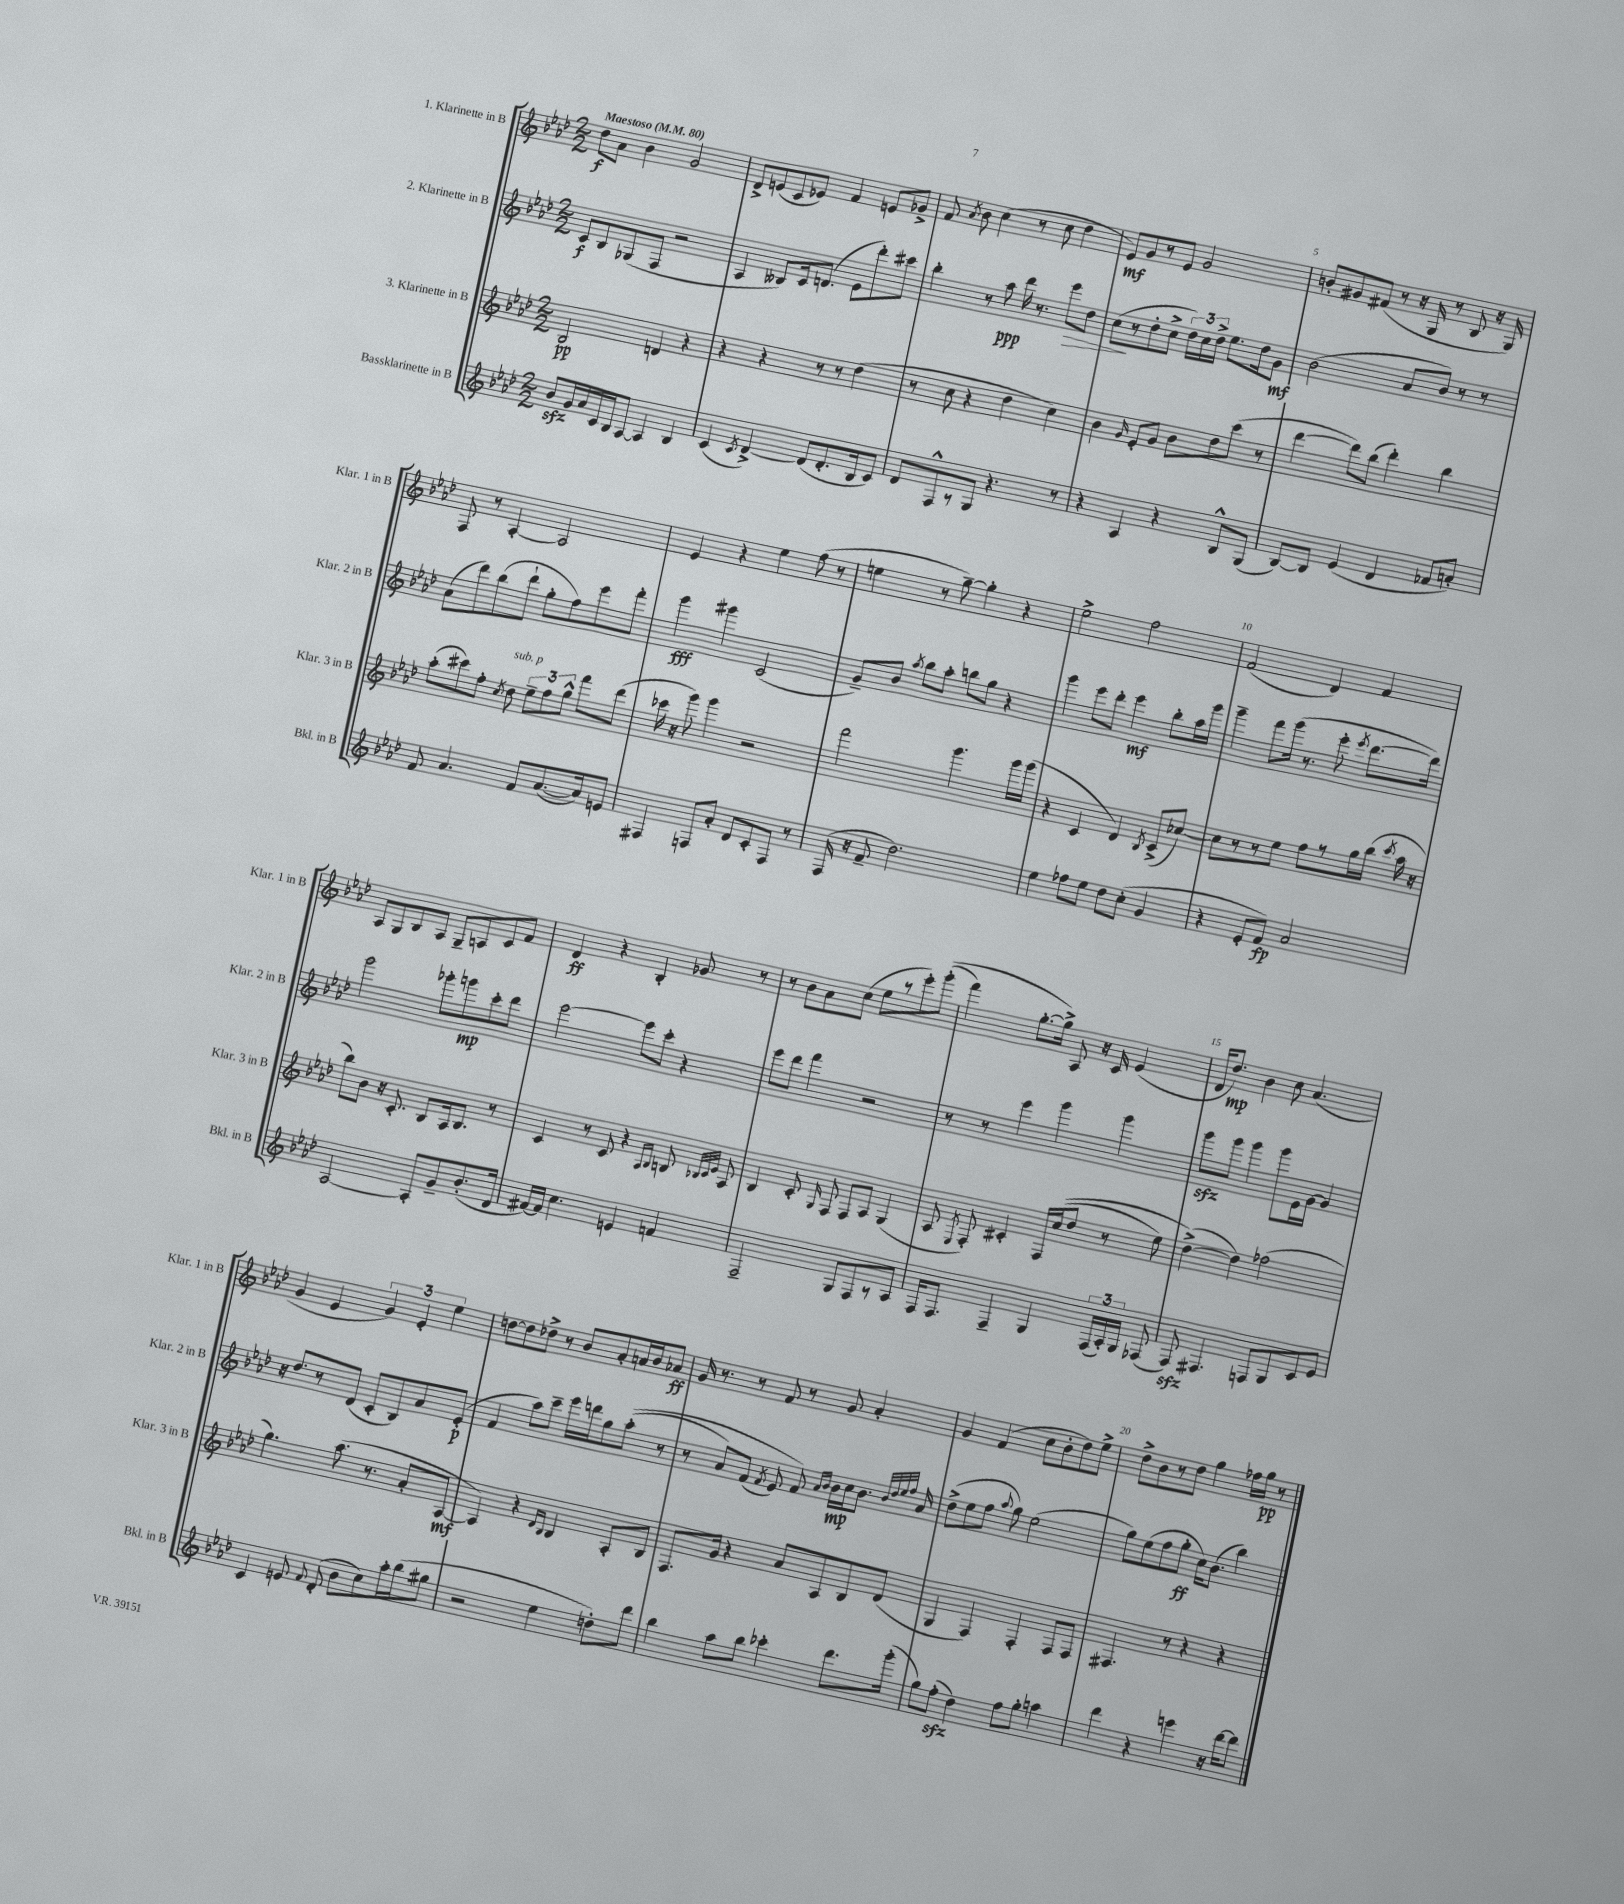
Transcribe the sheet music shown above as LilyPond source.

<<
\new StaffGroup <<
\new Staff = "s0" \with { instrumentName = "1. Klarinette in B" shortInstrumentName = "Klar. 1 in B" } {
    \clef treble \key aes \major \numericTimeSignature \time 2/2 \tempo "Maestoso" 4 = 80
    \autoBeamOff des''8[\f aes'8] bes'4 g'2 |
    des'8[-> e'8( c'8 ees'8]) f'4 e'8[ ges'8]-> |
    f'8 \acciaccatura { aes'8 } bes'8 c''4( r8 c''8 des''4 |
    ees'8[\mf) g'8 r8 ees'8] g'2 |
    b'8[-. gis'8 fis'8]( r8 r16 g16 r8 bes8 r16 g16) |
    f8 r8 aes4~-. aes2 |
    ees'4 r4 ees''4 f''8( r8 |
    e''4 r8 g''8~--) g''4-. r4 |
    ees''2-> f''2 |
    f'2( des'4) f'4 |
    aes8[ g8 bes8 aes8] g8[-- a8 c'8 f'8] |
    des'4\ff r4 bes4-. ges'8 r8 |
    r8 bes'8[ aes'8 c''8]( ees''8[ r8 ees'''8-.) g'''8]-.(\( |
    f'''4) g''8.[~-. g''16]->\) aes8 r16 c'16 ees'4( |
    des'16[ des''8.]\mp) bes'4 c''8 aes'4.( |
    g'4 ees'4 \tuplet 3/2 { g'4) ees'4-. ees''4 } |
    d''8[~ d''8 des''8]-> r8 bes'8[ aes'8-. a'16 bes'16 aes'8]\ff |
    g'16 r8. r8 f'8 r8 g'8 aes'4-. |
    g'4 f'4( c''8[ bes'8-. des''8) ees''8]-> |
    des''8[-> bes'8 r8 des''8] g''4 fes''16[ g''16]\pp r8 \bar "|." |
}
\new Staff = "s1" \with { instrumentName = "2. Klarinette in B" shortInstrumentName = "Klar. 2 in B" } {
    \clef treble \key aes \major \numericTimeSignature \time 2/2
    \autoBeamOff c'8[\f bes8 ges8( f8] r2 |
    aes4 beses8[) c'16 d'8.]( ees'8[ des'''8-.) cis'''8] |
    bes''4-. r8 aes''8\ppp des'''16 r8. ees'''8[\> des''8] |
    c''8[\!( r8 des''8-. c''8]-> \tuplet 3/2 { des''16[) c''16 des''16]-> } ees''8.[ des''16 g'8]\mf |
    bes'2( aes'8[ bes'8]) r8 r8 |
    aes'8[( des'''8) bes''8( des'''8]-! g''8[-. f''8) ees'''8 f'''8]-. |
    g'''4\fff gis'''4 c'2( |
    g'8[--) bes'8] \acciaccatura { aes''8 } bes''8[ aes''8]-. b''8[ g''8] r4 |
    g'''4 ees'''8[ des'''8]-. ees'''4\mf bes''8[-. aes''16 g'''16] |
    g'''4-- f'''8[ g'''16]( r8. ees'''8-. \acciaccatura { ees'''8 } des'''8.[~ des'''16]) |
    g'''2 ges'''8[-. g'''8\mp c'''8-. des'''8] |
    ees'''2~ ees'''8[ c'''8]-. r4 |
    ees'''8[ des'''8] f'''4 r2 |
    r8 r8 ees'''4 g'''4 g'''4 |
    g'''8[\sfz g'''8] g'''4 g'''8[ ees'16 g'16]~ g'4 |
    r16 des''8.[ r8 des'8]( c'8[-. bes8) aes'8 ees'8]-.\p( |
    f'4 aes''8[) c'''8]-- ees'''16[ d'''16 g''8 aes''8]-.(\( r8 |
    r8 aes'8[) f'8]( \acciaccatura { f'8 } ees'8) f'8\) \grace { aes'16[ bes'16] } bes'16[\mp c''16 bes'8.] \grace { bes'32[ des''32 ees''32 f''32] } aes'16 |
    des''8[->( ees''8 f''8] \appoggiatura { aes''8 } g''8) ees''2( |
    g''8[) ees''8( f''8 g''8]-.\ff c''16[) bes'8.]( bes''4) \bar "|." |
}
\new Staff = "s2" \with { instrumentName = "3. Klarinette in B" shortInstrumentName = "Klar. 3 in B" } {
    \clef treble \key aes \major \numericTimeSignature \time 2/2
    \autoBeamOff bes2\pp d'4 r4 |
    r4 r4 r8 r8 des''4( |
    r8 c''8 r4 des''4 c''4) |
    bes'4 \grace { g'16 } ees'8[-. g'8] bes'8[ des''8 c'''8]( r8 |
    des'''4~ des'''8[) bes''8]( des'''4-.) bes''4 |
    aes''8[-.( cis'''8) f''8]-. \acciaccatura { c''8 } des''8^\markup { \italic "sub. p" } \tuplet 3/2 { ees''8[-- f''8 g''8]-^ } f'''8[ des'''8]( |
    ces'''16 r16 g'''8) g'''4 r2 |
    f'''2 g'''4. g'''16[ g'''16]( |
    r4 c'4 des'4) \acciaccatura { bes8 } c'8[->( ces''8]~) |
    ces''8[ r8 r8 ees''8] f''8[ r8 g''16 bes''16]( \acciaccatura { c'''8 } aes''16 r16 |
    bes''8[) bes'8] r16 c'8.-. bes8[ aes16 bes8.] r8 |
    c'4 r8 c'8 r4 \grace { aes16[ bes16] } b8 \grace { bes32[ c'32 ees'32] } aes8 |
    bes4 c'8-. \grace { g16 } f8 f8[ aes8] g4( |
    aes8 \acciaccatura { ees8 } f8-.) cis'4-. f16[ c''16(\( des''8] r8 ees''8) |
    des''4~->(\) des''4) fes''2( |
    g''4.) aes''8.( r8. aes'8[-. aes8]~\mf |
    aes4) r4 \grace { des'16[ bes16] } bes4 aes8[-. bes8] |
    f8.[ g'16] r4 aes'8[ aes8 bes8 des'8]( |
    g4 f4) f4-. f8[ f8] |
    fis4. r8 r4 r4 \bar "|." |
}
\new Staff = "s3" \with { instrumentName = "Bassklarinette in B" shortInstrumentName = "Bkl. in B" } {
    \clef treble \key aes \major \numericTimeSignature \time 2/2
    \autoBeamOff bes'8[\sfz g'16 aes'16 c'16 bes16 aes8]~ aes4 bes4 |
    c'4( \acciaccatura { c'8 } des'4~->) des'8[( des'8.-. bes16 c'8]) |
    des'8[ f8-^ r8 g8] r4. r8 |
    r4 aes4 r4 bes8[-^ g8]( |
    bes8[~) bes8] ees'4( des'4 fes'8[ a'8]-.) |
    f'8 aes'4. f'8[ aes'8.~( aes'16) e'8] |
    fis4 f8[ aes'8]-. des'8[ c'8-. f8] r8 |
    f16( r16 f'8-- des''2.) |
    ees''4 fes''8[ ees''8] des''8[ c''8]-.( g'4 |
    r4 ees'8[-. f'8]\fp) aes'2 |
    aes2~ aes8[-. g'8-- bes'8.-.( des'16] |
    fis'16[~) fis'16] c''4. e'4 f'4 |
    f2-- g8[ f8 r8 aes8] |
    f16[ f8.] f4-- g4 \tuplet 3/2 { f16[( aes16-.) g16] } fes8( |
    f8\sfz) fis4. f8[ g8 c'8 ees'8] |
    c'4 e'8 \appoggiatura { f'8 } des'8-.( bes'8[ c''8) aes''16-. bes''16( gis''8] |
    r2 ees''4 d''8[-.) des'''8] |
    bes''4 aes''8[ bes''8] ces'''4-. des'''8.[ g'''16]-.( |
    g''8[) f''8]-.\sfz( des''4) f''8[ g''8]-. a''4 |
    des'''4 r4 e'''4 r16 des'''16[~ des'''8] \bar "|." |
}
>>
>>
\layout { \context { \Score \override BarNumber.break-visibility = ##(#f #t #t) barNumberVisibility = #(every-nth-bar-number-visible 5) } }
